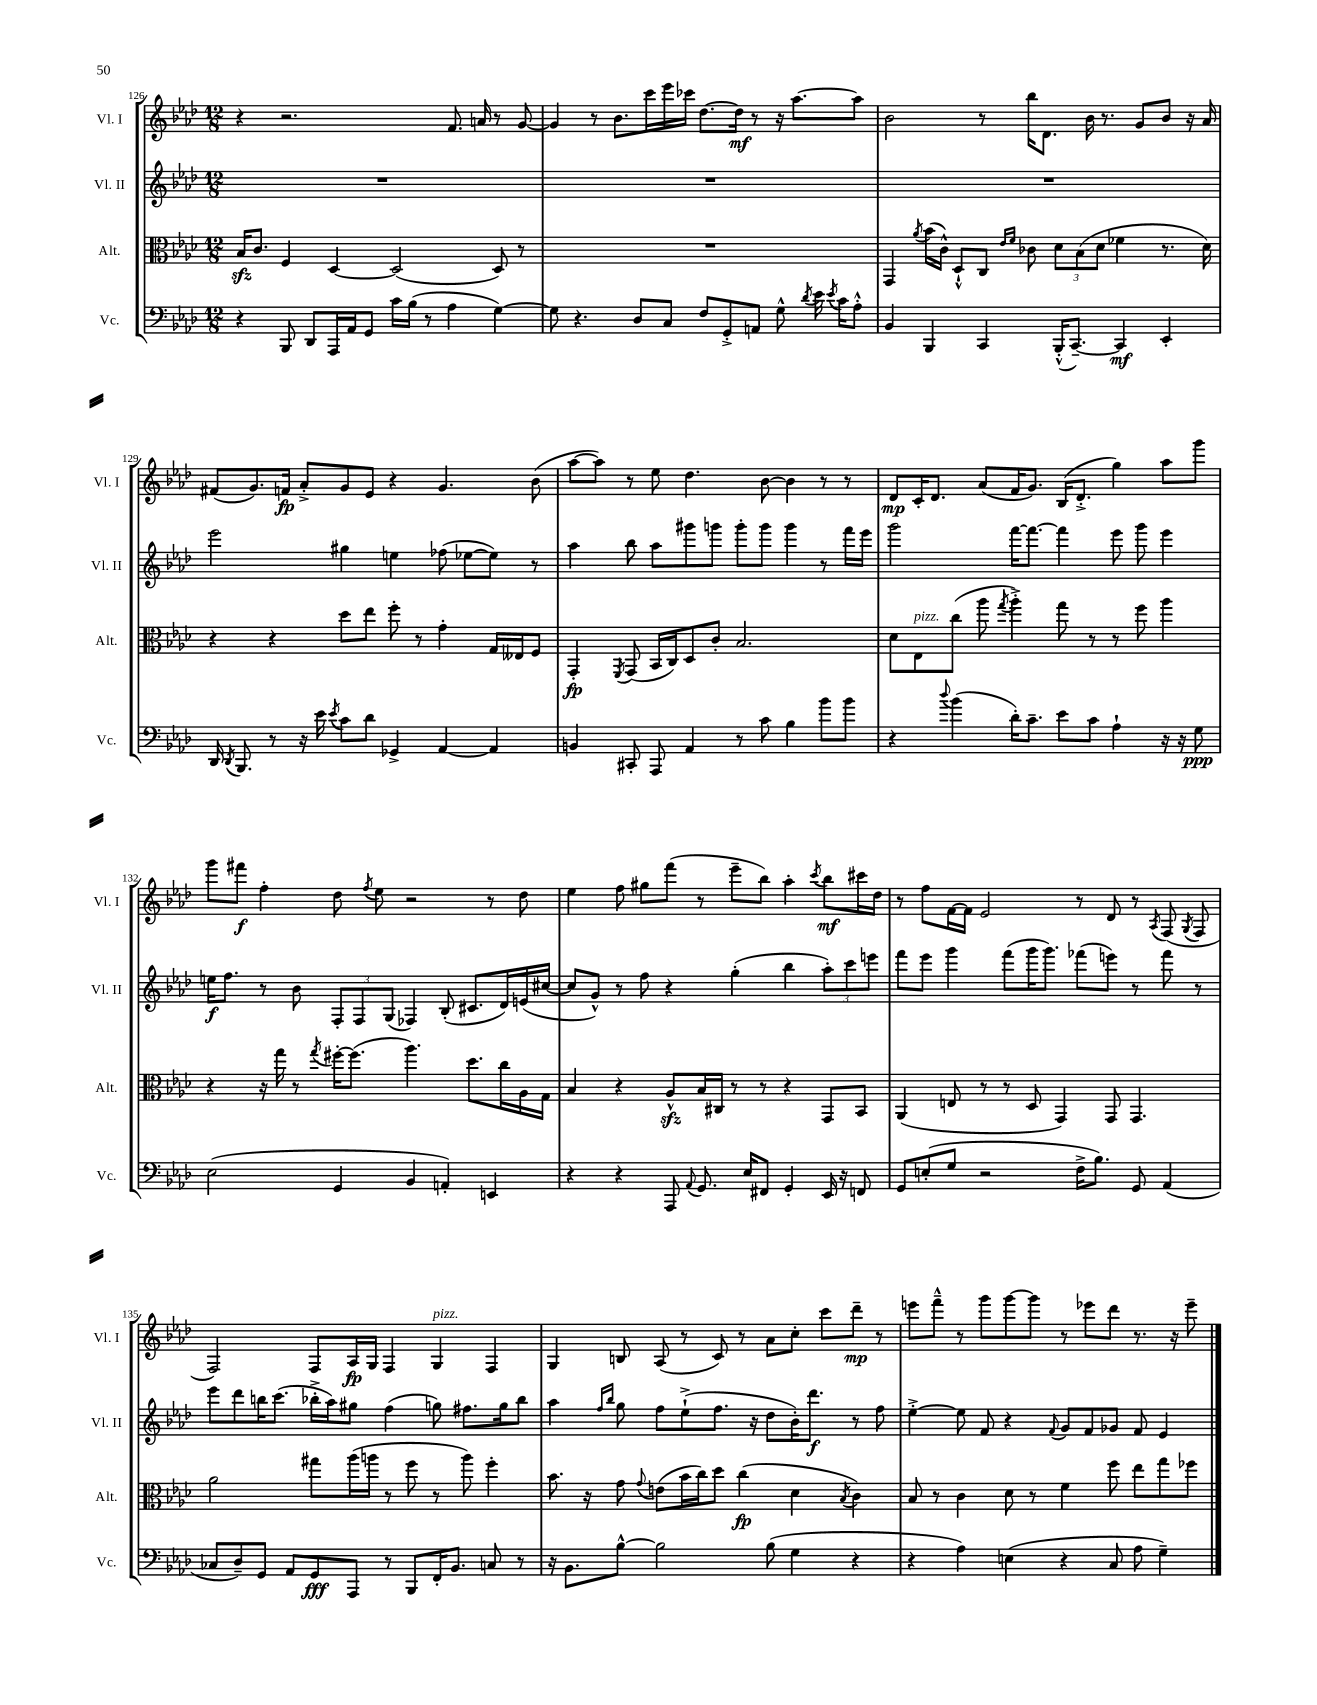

**kern	**dynam	**kern	**dynam	**kern	**dynam	**kern	**dynam
*part4	*part4	*part3	*part3	*part2	*part2	*part1	*part1
*staff4	*staff4	*staff3	*staff3	*staff2	*staff2	*staff1	*staff1
*I"Vc.	*	*I"Alt.	*	*I"Vl. II	*	*I"Vl. I	*
*I'Vc.	*	*I'Alt.	*	*I'Vl. II	*	*I'Vl. I	*
*clefF4	*	*clefC3	*	*clefG2	*	*clefG2	*
*k[b-e-a-d-]	*	*k[b-e-a-d-]	*	*k[b-e-a-d-]	*	*k[b-e-a-d-]	*
*M12/8	*	*M12/8	*	*M12/8	*	*M12/8	*
=126	=126	=126	=126	=126	=126	=126	=126
4r	.	16B-zz/KL	.	1.r	.	4r	.
.	.	8.c/J	.	.	.	.	.
8BBB-/	.	4F/	.	.	.	2.r	.
8DD-/L	.	.	.	.	.	.	.
16AAA-/L	.	[4D-/	.	.	.	.	.
16AA-/J	.	.	.	.	.	.	.
8GG/J	.	.	.	.	.	.	.
16c\LL	.	(2D-/]	.	.	.	.	.
(16B-\JJ	.	.	.	.	.	.	.
8r	.	.	.	.	.	.	.
4A-\	.	.	.	.	.	8.f/	.
.	.	.	.	.	.	16an/	.
[4G\)	.	8D-/)	.	.	.	8r	.
.	.	8r	.	.	.	[8g/	.
=127	=127	=127	=127	=127	=127	=127	=127
8G\]	.	1.r	.	1.r	.	4g/]	.
4.r	.	.	.	.	.	.	.
.	.	.	.	.	.	8r	.
.	.	.	.	.	.	8.b-\L	.
8D-/L	.	.	.	.	.	.	.
.	.	.	.	.	.	16ccc\L	.
8C/J	.	.	.	.	.	16eee-\	.
.	.	.	.	.	.	16ccc-X\JJ	.
8F/L	.	.	.	.	.	[8.dd-\L	.
8GG'^/	.	.	.	.	.	.	.
.	.	.	.	.	.	16dd-\Jk]	mf
8AAn/J	.	.	.	.	.	8r	.
8G^^\	.	.	.	.	.	16r	.
.	.	.	.	.	.	[8.aa-\L	.
8qd-/	.	.	.	.	.	.	.
16e-\	.	.	.	.	.	.	.
8qe-/	.	.	.	.	.	.	.
16c\KL	.	.	.	.	.	.	.
8A-'^^\J	.	.	.	.	.	8aa-\J]	.
=128	=128	=128	=128	=128	=128	=128	=128
4BB-/	.	4GG/	.	1.r	.	2b-\	.
.	.	8qa-/	.	.	.	.	.
4BBB-/	.	(16b-\LL	.	.	.	.	.
.	.	16c^^\JJ)	.	.	.	.	.
.	.	8D-`^^/L	.	.	.	.	.
4CC/	.	8C/J	.	.	.	8r	.
.	.	16qqe-/LL	.	.	.	.	.
.	.	16qqf/JJ	.	.	.	.	.
.	.	8c-X\	.	.	.	16bb-\KL	.
.	.	.	.	.	.	8.d-\J	.
(16BBB-'^^/KL	.	12d-\L	.	.	.	.	.
[8.CC~/J)	.	.	.	.	.	.	.
.	.	(12B-\	.	.	.	.	.
.	.	.	.	.	.	16b-\	.
.	.	12d-\J	.	.	.	.	.
.	.	.	.	.	.	8.r	.
4CC/]	mf	4f-X\	.	.	.	.	.
.	.	.	.	.	.	8g/L	.
4EE-'/	.	8.r	.	.	.	8b-/J	.
.	.	.	.	.	.	16r	.
.	.	16d-\)	.	.	.	16a-/	.
!!LO:LB:g=z
=129	=129	=129	=129	=129	=129	=129	=129
16DD-/	.	4r	.	2eee-\	.	(8f#X/L	.
8qDD-/	.	.	.	.	.	.	.
8.BBB-/	.	.	.	.	.	.	.
.	.	.	.	.	.	8.g/)	.
8r	.	4r	.	.	.	.	.
.	.	.	.	.	.	16fn/Jk	fp
16r	.	.	.	.	.	8a-'^/L	.
16e-\	.	.	.	.	.	.	.
8qe-/	.	.	.	.	.	.	.
8c\L	.	8dd-\L	.	4gg#X\	.	8g/	.
8d-\J	.	8ee-\J	.	.	.	8e-/J	.
4GG-X^/	.	8ff'\	.	4een\	.	4r	.
.	.	8r	.	.	.	.	.
[4AA-/	.	4g'\	.	(8ff-X\	.	4.g/	.
.	.	.	.	[8ee-X\L	.	.	.
4AA-/]	.	16G/LL	.	8ee-\J])	.	.	.
.	.	16E--X/J	.	.	.	.	.
.	.	8F/J	.	8r	.	(8b-\	.
=130	=130	=130	=130	=130	=130	=130	=130
4BBn/	.	4GG'/	fp	4aa-\	.	[8aa-\L	.
.	.	.	.	.	.	8aa-\J])	.
.	.	8qFF/	.	.	.	.	.
8CC#X'/	.	(8GG/	.	8bb-\	.	8r	.
8AAA-/	.	16BB-/LL	.	8aa-\L	.	8ee-\	.
.	.	16C/J)	.	.	.	.	.
4AA-/	.	8D-/	.	8ggg#X\	.	4.dd-\	.
.	.	8c'/J	.	8gggn\J	.	.	.
8r	.	2.B-/	.	8ggg'\L	.	.	.
8c\	.	.	.	8ggg\J	.	[8b-\	.
4B-\	.	.	.	4ggg\	.	4b-\]	.
8b-\L	.	.	.	8r	.	8r	.
8b-\J	.	.	.	16fff\LL	.	8r	.
.	.	.	.	16eee-\JJ	.	.	.
=131	=131	=131	=131	=131	=131	=131	=131
4r	.	8d-\L	.	2ggg\	.	8d-/L	mp
!	!	!LO:TX:a:i:t=pizz.	!	!	!	!	!
.	.	8E-\	.	.	.	16c'/K	.
.	.	.	.	.	.	8.d-/J	.
8qqdd-/	.	.	.	.	.	.	.
(4b-\	.	(8cc\J	.	.	.	.	.
.	.	8aa-\	.	.	.	(8a-/L	.
.	.	8qgg/	.	.	.	.	.
16d-'\KL)	.	4aa-'^\)	.	[16fff\KL	.	16f/K	.
8.c~\J	.	.	.	8.fff\J_	.	8.g/J)	.
8e-\L	.	8gg\	.	4fff\]	.	(16B-/KL	.
.	.	.	.	.	.	8.d-'^/J	.
8c\J	.	8r	.	.	.	.	.
4A-`\	.	8r	.	8eee-\	.	4gg\)	.
.	.	8ff\	.	8ggg\	.	.	.
16r	.	4aa-\	.	4eee-\	.	8aa-\L	.
16r	.	.	.	.	.	.	.
8G\	ppp	.	.	.	.	8ggg\J	.
!!LO:LB:g=z
=132	=132	=132	=132	=132	=132	=132	=132
(2E-\	.	4r	.	16een\KL	f	8ggg\L	.
.	.	.	.	8.ff\J	.	.	.
.	.	.	.	.	.	8fff#X\J	f
.	.	16r	.	8r	.	4ff'\	.
.	.	16gg\	.	.	.	.	.
.	.	8r	.	8b-\	.	.	.
.	.	8qgg/	.	.	.	.	.
4GG/	.	[16ff#X'\KL	.	12F'/L	.	8dd-\	.
.	.	(8.ff#\J]	.	.	.	.	.
.	.	.	.	12F/	.	.	.
.	.	.	.	.	.	8qff/	.
.	.	.	.	.	.	8ee-\	.
.	.	.	.	(12G/J	.	.	.
4BB-/	.	4.aa-\)	.	4F-X/)	.	2r	.
4AAn'/)	.	.	.	(8B-'/	.	.	.
.	.	8.dd-\L	.	8.c#X/L	.	.	.
4EEn/	.	.	.	.	.	8r	.
.	.	16cc\L	.	16d-/L)	.	.	.
.	.	16A-\	.	(16en/	.	8dd-\	.
.	.	16G\JJ	.	[16cc#X/JJ	.	.	.
=133	=133	=133	=133	=133	=133	=133	=133
4r	.	4B-/	.	8cc#/L]	.	4ee-\	.
.	.	.	.	8g^^/J)	.	.	.
4r	.	4r	.	8r	.	8ff\	.
.	.	.	.	8ff\	.	8gg#X\L	.
8AAA-/	.	8A-zz^^/L	.	4r	.	(8fff\J	.
8qqAA-/	.	.	.	.	.	.	.
8.GG/	.	16B-/L	.	.	.	8r	.
.	.	16C#X/JJ	.	.	.	.	.
.	.	8r	.	(4gg'\	.	8eee-~\L	.
16E-/KL	.	.	.	.	.	.	.
8FF#X/J	.	8r	.	.	.	8bb-\J)	.
4GG'/	.	4r	.	4bb-\	.	4aa-'\	.
.	.	.	.	.	.	8qccc/	.
16EE-/	.	8GG/L	.	12aa-'\L)	.	8bb-\L	mf
16r	.	.	.	.	.	.	.
.	.	.	.	12ccc\	.	.	.
8FFn/	.	8BB-/J	.	.	.	16ccc#X\L	.
.	.	.	.	12eeen\J	.	.	.
.	.	.	.	.	.	16dd-\JJ	.
=134	=134	=134	=134	=134	=134	=134	=134
8GG/L	.	(4AA-/	.	8fff\L	.	8r	.
(8En'/	.	.	.	8eee-\J	.	8ff\L	.
8G/J	.	8En/	.	4ggg\	.	[16f\L	.
.	.	.	.	.	.	16f\JJ]	.
2r	.	8r	.	.	.	2e-/	.
.	.	8r	.	(8fff\L	.	.	.
.	.	8D-/	.	16ggg\K	.	.	.
.	.	.	.	8.ggg\J)	.	.	.
.	.	4GG/)	.	.	.	.	.
16F^\KL	.	.	.	(8fff-X\L	.	8r	.
8.B-\J)	.	.	.	.	.	.	.
.	.	8GG/	.	8eeen\J)	.	8d-/	.
8GG/	.	4.GG/	.	8r	.	8r	.
.	.	.	.	.	.	8qA-/	.
(4AA-/	.	.	.	8fff-\	.	(8F/	.
.	.	.	.	.	.	8qG/	.
.	.	.	.	8r	.	8F/	.
!!LO:LB:g=z
=135	=135	=135	=135	=135	=135	=135	=135
8C-X/L	.	2a-\	.	8eee-\L	.	2F/)	.
8D-~/)	.	.	.	8ddd-\	.	.	.
8GG/J	.	.	.	16bbn\K	.	.	.
.	.	.	.	(8.ccc\J	.	.	.
8AA-/L	.	.	.	.	.	.	.
8GG/	fff	8gg#X\L	.	16bb-X'^\LL	.	8F/L	.
.	.	.	.	16aa-\J)	.	.	.
8AAA-/J	.	(16aa-\L	.	8gg#X\J	.	16A-/L	fp
.	.	16aan\JJ	.	.	.	16G/JJ	.
8r	.	8r	.	(4ff\	.	4F/	.
8BBB-/L	.	8ff\	.	.	.	.	.
!	!	!	!	!	!	!LO:TX:a:i:t=pizz.	!
16FF'/K	.	8r	.	8ggn\)	.	4G/	.
8.BB-/J	.	.	.	.	.	.	.
.	.	8aa\)	.	8.ff#X\L	.	.	.
8Cn/	.	4ff'\	.	.	.	4F/	.
.	.	.	.	16gg\k	.	.	.
8r	.	.	.	8bb-\J	.	.	.
=136	=136	=136	=136	=136	=136	=136	=136
16r	.	8.b-\	.	4aa-\	.	4G/	.
8.BB-\L	.	.	.	.	.	.	.
.	.	16r	.	.	.	.	.
.	.	.	.	16qqff/LL	.	.	.
.	.	.	.	16qqbb-/JJ	.	.	.
[8B-^^\J	.	8g\	.	8gg\	.	8Bn/	.
.	.	8qqg/	.	.	.	.	.
2B-\]	.	(8en\L	.	8ff\L	.	(8A-/	.
.	.	16b-\L	.	(8ee-`^\	.	8r	.
.	.	16cc\J)	.	.	.	.	.
.	.	8dd-\J	.	8.ff\J	.	8c/)	.
.	.	(4cc\	fp	.	.	8r	.
.	.	.	.	16r	.	.	.
(8B-\	.	.	.	8dd-\L	.	8a-\L	.
4G\	.	4d-\	.	16b-'\K)	.	8cc'\J	.
.	.	.	.	8.ddd-\J	f	.	.
.	.	.	.	.	.	8ccc\L	.
.	.	8qB-/	.	.	.	.	.
4r	.	4c\)	.	8r	.	8ddd-~\J	mp
.	.	.	.	8ff\	.	8r	.
=137	=137	=137	=137	=137	=137	=137	=137
4r	.	8B-/	.	[4ee-'^\	.	8eeen\L	.
.	.	8r	.	.	.	8fff~^^\J	.
4A-\)	.	4c\	.	8ee-\]	.	8r	.
.	.	.	.	8f/	.	8ggg\L	.
(4En\	.	8d-\	.	4r	.	[8ggg\	.
.	.	8r	.	.	.	8ggg\J]	.
.	.	.	.	8qqf/	.	.	.
4r	.	4f\	.	8g/L	.	8r	.
.	.	.	.	8f/	.	8eee-X\L	.
8C/	.	8ff\	.	8g-X/J	.	8ddd-\J	.
8A-\	.	8ee-\L	.	8f/	.	8.r	.
4G~\)	.	8gg\	.	4e-/	.	.	.
.	.	.	.	.	.	16r	.
.	.	8ff-X\J	.	.	.	8eee-~\	.
==	==	==	==	==	==	==	==
*-	*-	*-	*-	*-	*-	*-	*-
